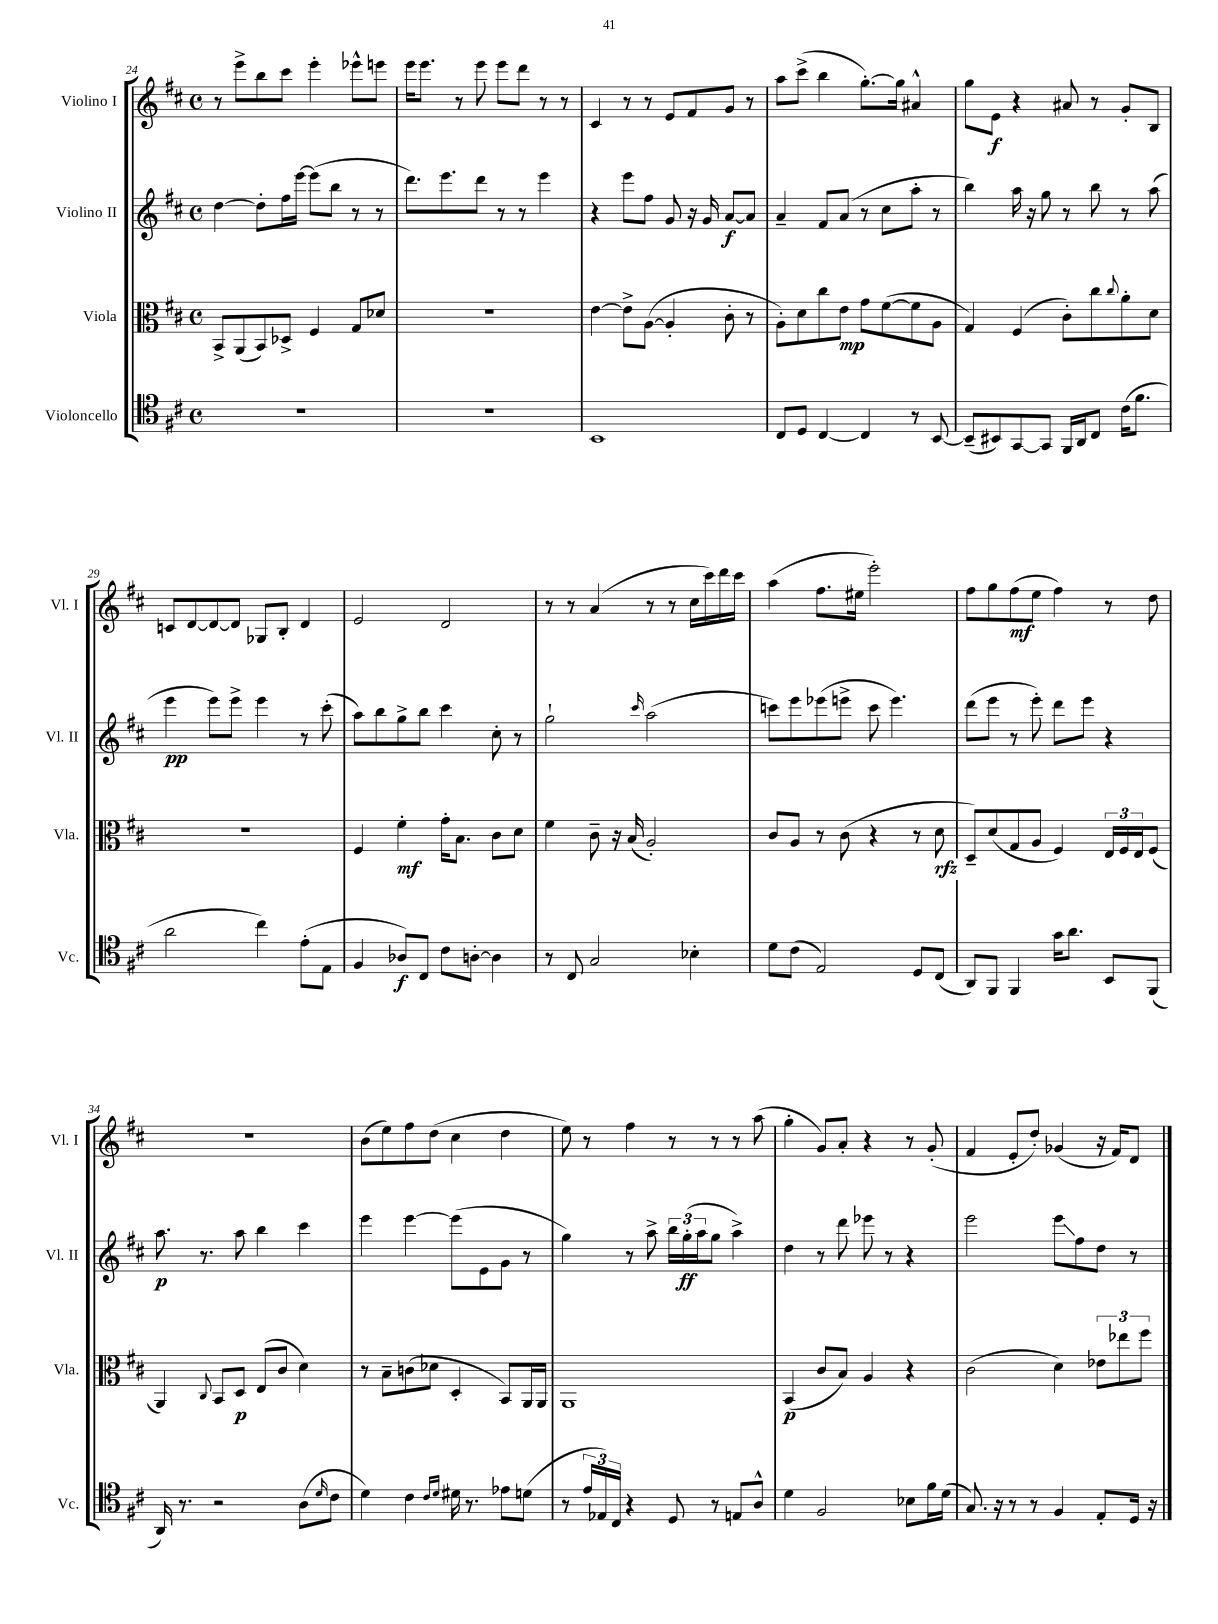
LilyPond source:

<<
\new StaffGroup <<
\new Staff = "s0" \with { instrumentName = "Violino I" shortInstrumentName = "Vl. I" } {
    \clef treble \key d \major \defaultTimeSignature \time 4/4
    r8 e'''8-> b''8 cis'''8 e'''4-. ees'''8-^ e'''8 |
    e'''16 e'''8. r8 e'''8 e'''8 d'''8 r8 r8 |
    cis'4 r8 r8 e'8 fis'8 g'8 r8 |
    a''8 cis'''8->( b''4 g''8.~-.) g''16 ais'4-^ |
    g''8 e'8\f r4 ais'8 r8 g'8-. b8 |
    c'8 d'8~ d'8~ d'8 ges8 b8-. d'4 |
    e'2 d'2 |
    r8 r8 a'4( r8 r8 cis''16 cis'''16) d'''16 cis'''16 |
    a''4( fis''8. eis''16 e'''2-.) |
    fis''8 g''8 fis''8\mf( e''8 fis''4) r8 d''8 |
    R1 |
    b'8( e''8) fis''8 d''8( cis''4 d''4 |
    e''8) r8 fis''4 r8 r8 r8 a''8( |
    g''4-. g'8) a'8-. r4 r8 g'8-.( |
    fis'4 e'8-. d''8-.) ges'4( r16 fis'16) d'8 \bar "|." |
}
\new Staff = "s1" \with { instrumentName = "Violino II" shortInstrumentName = "Vl. II" } {
    \clef treble \key d \major \defaultTimeSignature \time 4/4
    d''4~ d''8-. fis''16 e'''16~ e'''8( b''8 r8 r8 |
    d'''8.) e'''8. d'''8 r8 r8 e'''4 |
    r4 e'''8 fis''8 g'8 r16 g'16 a'8~\f a'8 |
    a'4-- fis'8 a'8( r8 cis''8 a''8-. r8 |
    b''4) a''16 r16 g''8 r8 b''8 r8 a''8( |
    e'''4\pp e'''8) e'''8-> e'''4 r8 cis'''8-.( |
    a''8) b''8 g''8-> b''8 cis'''4 cis''8-. r8 |
    g''2-! \grace { cis'''16 } a''2( |
    c'''8) e'''8 ees'''8( e'''8-> c'''8 e'''4.) |
    d'''8( e'''8 r8 e'''8-.) d'''8 e'''8 r4 |
    a''8.\p r8. a''8 b''4 cis'''4 |
    e'''4 e'''4~ e'''8( e'8 g'8 r8 |
    g''4) r8 a''8-> \tuplet 3/2 { b''16 g''16-.\ff( a''16 } g''8 a''4->) |
    d''4 r8 d'''8 ees'''8 r8 r4 |
    e'''2 e'''8\glissando fis''8 d''8 r8 \bar "|." |
}
\new Staff = "s2" \with { instrumentName = "Viola" shortInstrumentName = "Vla." } {
    \clef alto \key d \major \defaultTimeSignature \time 4/4
    b,8-> a,8( b,8) des8-> fis4 g8 des'8 |
    R1 |
    e'4~ e'8-> a8~( a4-. cis'8-. r8 |
    a8-.) d'8 cis''8 e'8\mp g'8 fis'8~( fis'8 a8 |
    g4) fis4( cis'8-.) cis''8 \appoggiatura { cis''8 } a'8-. d'8 |
    R1 |
    fis4 fis'4-.\mf g'16-. b8. cis'8 d'8 |
    fis'4 cis'8-- r16 b16( a2-.) |
    cis'8 a8 r8 cis'8( r4 r8 d'8\rfz |
    d8--) d'8( g8 a8 fis4) \tuplet 3/2 { e16 fis16 e16 } fis8( |
    a,4) \appoggiatura { cis8 } b,8 d8\p e8( cis'8 d'4) |
    r8 b8-- c'8( des'8 d4-. b,8) a,16 a,16 |
    a,1 |
    b,4\p( cis'8 b8) a4 r4 |
    cis'2( d'4) \tuplet 3/2 { ees'8 ees''8 fis''8 } \bar "|." |
}
\new Staff = "s3" \with { instrumentName = "Violoncello" shortInstrumentName = "Vc." } {
    \clef tenor \key d \major \defaultTimeSignature \time 4/4
    R1 |
    R1 |
    b,1 |
    cis8 d8 cis4~ cis4 r8 b,8~ |
    b,8--( bis,8) g,8~ g,8 fis,16 a,16 cis8 cis'16( fis'8. |
    a'2 cis''4) e'8-.( e8 |
    fis4 aes8\f) cis8 cis'8 a8~-. a4 |
    r8 cis8 g2 bes4-. |
    d'8 cis'8( e2) d8 cis8( |
    a,8) fis,8 fis,4 g'16 a'8. b,8 fis,8( |
    a,16) r8. r2 a8( \grace { d'16 } cis'8 |
    d'4) cis'4 \grace { cis'16 d'16 } dis'16 r8. ees'8 d'8( |
    r8 \tuplet 3/2 { e'16 ees16) cis16 } r4 d8 r8 e8 a8-^ |
    d'4 fis2 bes8 fis'16 d'16( |
    g8.) r16 r8 r8 fis4 e8-. d16 r16 \bar "|." |
}
>>
>>
\layout { \context { \Score currentBarNumber = #24 } }
